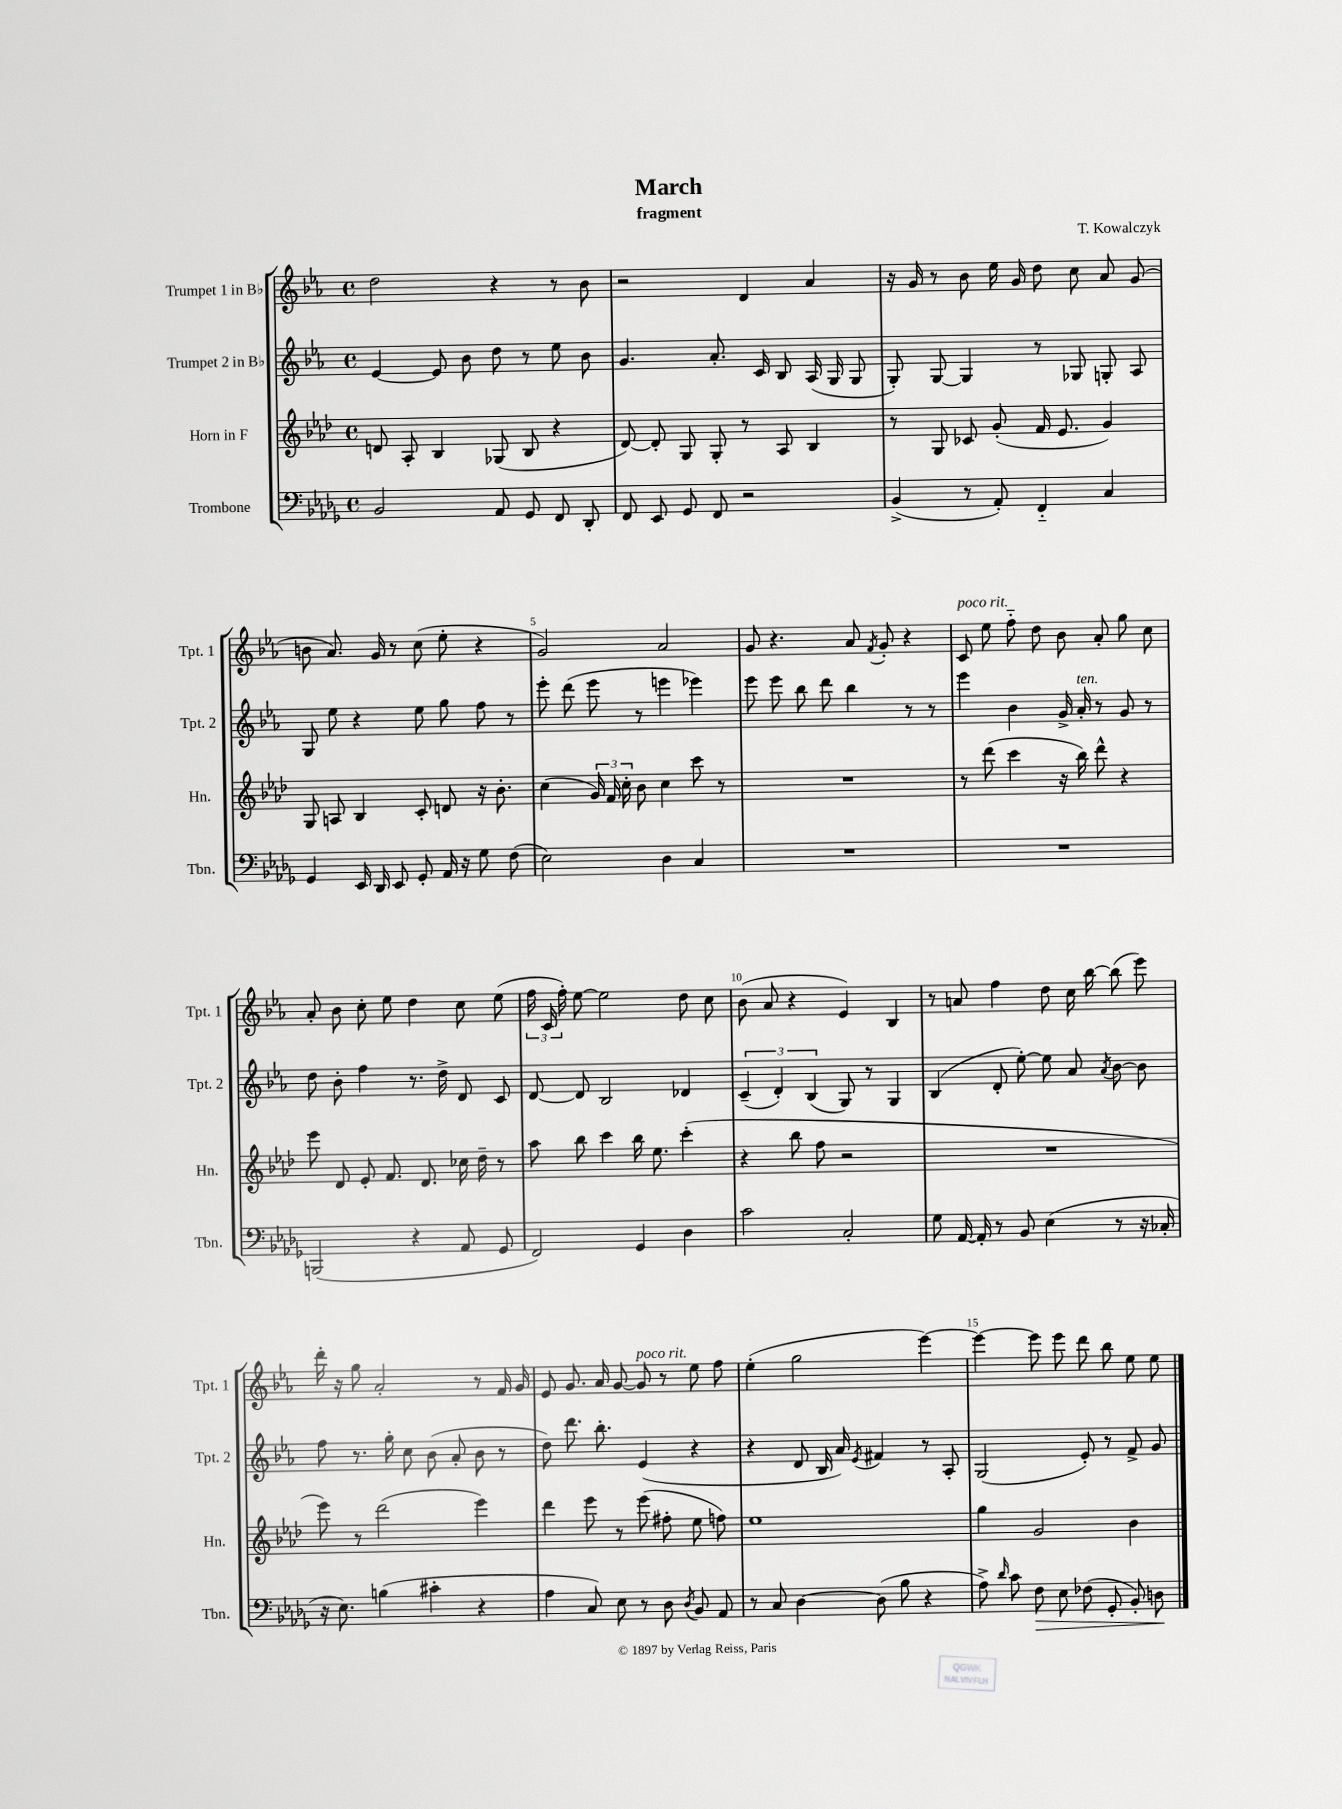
\header { title = "March" composer = "T. Kowalczyk" subtitle = "fragment" }
<<
\new StaffGroup <<
\new Staff = "s0" \with { instrumentName = "Trumpet 1 in Bb" shortInstrumentName = "Tpt. 1" } {
    \clef treble \key ees \major \defaultTimeSignature \time 4/4
    \autoBeamOff d''2 r4 r8 bes'8 |
    r2 d'4 aes'4 |
    r16 g'16 r8 bes'8 ees''16 g'16 d''8 c''8 aes'8 g'8( |
    b'8 aes'8.) g'16 r8 c''8( ees''8-. r4 |
    g'2) aes'2 |
    g'8 r4. aes'8 \acciaccatura { f'8 } g'8-. r4 |
    c'8^\markup { \italic "poco rit." } ees''8 f''8-_ d''8 bes'8 aes'8-. g''8 c''8 |
    aes'8-. bes'8 c''8-. ees''8 d''4 c''8 ees''8( |
    \tuplet 3/2 { f''16 c'16 f''16-.) } ees''8~ ees''2 d''8 c''8 |
    bes'8( aes'8 r4 ees'4) bes4 |
    r8 a'8 f''4 d''8 c''16 bes''16~ bes''8( ees'''8) |
    d'''16-. r16 g''8 aes'2-. r8 f'16 g'16 |
    ees'8 g'8. aes'16 g'8~ g'8^\markup { \italic "poco rit." } r8 ees''8 f''8 |
    ees''4-.( g''2 ees'''4~) |
    ees'''4~ ees'''8 ees'''8 d'''8 bes''8 ees''8 ees''8 \bar "|." |
}
\new Staff = "s1" \with { instrumentName = "Trumpet 2 in Bb" shortInstrumentName = "Tpt. 2" } {
    \clef treble \key ees \major \defaultTimeSignature \time 4/4
    \autoBeamOff ees'4~ ees'8 bes'8 d''8 r8 ees''8 bes'8 |
    g'4. aes'8.-. c'16 bes8 aes16( g16 g8 |
    g8-.) g8~ g4 r8 ges8 g8-. aes8 |
    g8 ees''8 r4 ees''8 g''8 f''8 r8 |
    ees'''8-. d'''8( ees'''8 r8 e'''4 ees'''4) |
    ees'''8 ees'''8 bes''8 d'''8 bes''4 r8 r8 |
    ees'''4 bes'4 g'16-> aes'16-.^\markup { \italic "ten." } r8 g'8 r8 |
    d''8 bes'8-. f''4 r8. d''16-> d'8 c'8 |
    d'8~ d'8 bes2 des'4 |
    \tuplet 3/2 { c'4--( d'4-.) bes4( } g8) r8 g4 |
    bes4( d'8-. ees''8~-.) ees''8 aes'8 \acciaccatura { aes'8 } bes'8~ bes'8 |
    f''8 r8. g''16-. c''8 bes'8( aes'8-. bes'8 r8 |
    d''8) d'''8. bes''8.-. ees'4( r4 |
    r4 d'8 bes16 aes'16) \acciaccatura { ees'8 } fis'4 r8 aes8-. |
    g2( ees'8-.) r8 f'8-> g'8 \bar "|." |
}
\new Staff = "s2" \with { instrumentName = "Horn in F" shortInstrumentName = "Hn." } {
    \clef treble \key aes \major \defaultTimeSignature \time 4/4
    \autoBeamOff d'8 aes8-. bes4 ges8( bes8 r4 |
    des'8~) des'8-. g8 g8-. r8 aes8 bes4 |
    r8 g8 ces'8 g'8-.( f'16 ees'8. g'4) |
    g8 a8 bes4 c'8-. d'8 r16 bes'8.-. |
    c''4( \tuplet 3/2 { g'16) f'16 c''16-. } bes'8 c''4 c'''8 r8 |
    R1 |
    r8 des'''8( c'''4 r16 bes''16) des'''8-^ r4 |
    ees'''8 des'8 ees'8-. f'8. des'8. ces''16 des''16-- r8 |
    aes''8 bes''8 c'''4 bes''16 ees''8. c'''4-.( |
    r4 bes''8 f''8 r2 |
    R1 |
    ees'''8) r8 des'''2( ees'''4) |
    des'''4 ees'''8 r8 ees'''8( fis''8-. ees''8 f''8) |
    ees''1 |
    g''4 g'2 bes'4 \bar "|." |
}
\new Staff = "s3" \with { instrumentName = "Trombone" shortInstrumentName = "Tbn." } {
    \clef bass \key des \major \defaultTimeSignature \time 4/4
    \autoBeamOff bes,2 aes,8 ges,8 f,8 des,8-. |
    f,8 ees,8 ges,8 f,8 r2 |
    bes,4->( r8 aes,8-.) f,4-_ c4 |
    ges,4 ees,16 des,16 ees,8 ges,8-. aes,16 r16 ges8 f8( |
    ees2) des4 c4 |
    R1 |
    R1 |
    b,,2( r4 aes,8 ges,8 |
    f,2) ges,4 des4 |
    c'2 c2-. |
    ges8 aes,16~ aes,16-. r8 bes,8 ees4( r8 r16 ces16-. |
    r16 ees8.) b4( cis'4-. r4 |
    aes4 c8) ees8 r8 des8 \acciaccatura { des8 } bes,8 aes,8 |
    r8 c8 des4~ des8( bes8 r4 |
    aes8->) \grace { des'16 } c'8 f8\> ees8 fes8( ges,8-. bes,8-.) d8\! \bar "|." |
}
>>
>>
\layout { \context { \Score \override BarNumber.break-visibility = ##(#f #t #t) barNumberVisibility = #(every-nth-bar-number-visible 5) } }
